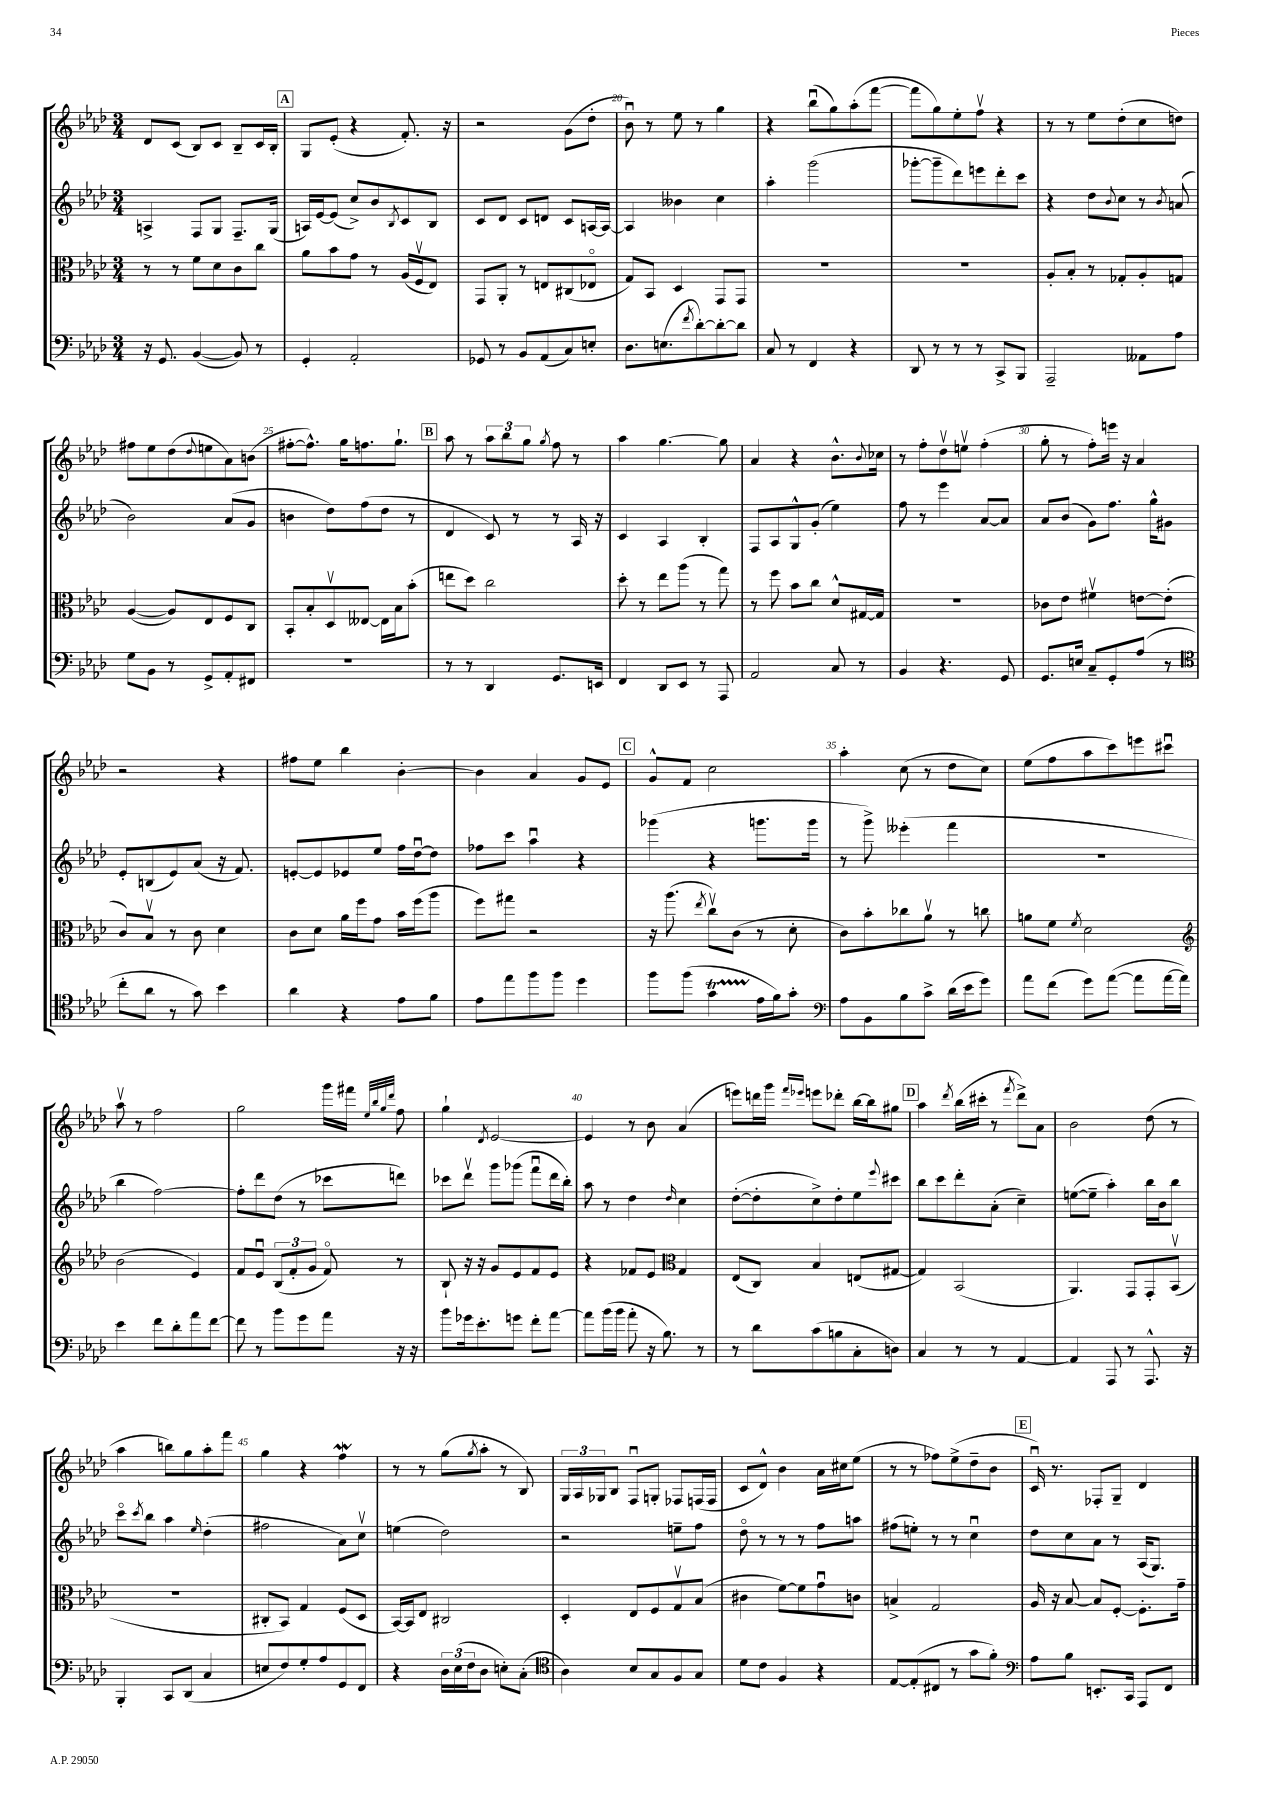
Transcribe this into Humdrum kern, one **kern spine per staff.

**kern	**kern	**kern	**kern
*staff4	*staff3	*staff2	*staff1
*clefF4	*clefC3	*clefG2	*clefG2
*k[b-e-a-d-]	*k[b-e-a-d-]	*k[b-e-a-d-]	*k[b-e-a-d-]
*M3/4	*M3/4	*M3/4	*M3/4
16r	8r	4A^	8d-
8.GG	.	.	.
.	8r	.	(8c
([4BB-	8f	8F	8B-)
.	8d-	8G	8c
8BB-])	8c	8.F~	8B-~
8r	8cc	.	16c
.	.	(16G	16B-'
=	=	=	=
4GG'	8a-	16A)	8G
.	.	[16e-	.
.	8b-	(8e-]	(8e-'
2AA-'	8g	8cc^)	4r
.	8r	8b-	.
.	.	8qB-	.
.	(16A-	8c	8.f')
.	16Fv	.	.
.	8E-)	8B-	.
.	.	.	16r
=	=	=	=
8GG-	8GG	8c	2r
8r	8AA-'	8d-	.
8BB-	8r	8c	.
(8AA-	8E	8d	.
8C)	(8C#	8c	(8g
8E'	8E-o	[16A	8dd-'
.	.	16A_	.
=	=	=	=
8.D-	8G)	4A]	8b-u)
.	8BB-	.	8r
(8.E	.	.	.
.	4D-	4b--	8ee-
8qf	.	.	.
[8d-')	.	.	8r
8d-'_	8GG	4cc	4gg
8d-]	8GG	.	.
=	=	=	=
8C	2.r	4aa-'	4r
8r	.	.	.
4FF	.	(2ggg	(8bb-u
.	.	.	8gg)
4r	.	.	(8aa-'
.	.	.	[8fff
=	=	=	=
8DD-	2.r	[8ggg-'	8fff]
8r	.	8ggg-~]	8gg)
8r	.	8ddd-)	8ee-'
8r	.	8eee	8ffv
8CC^	.	8ddd-'	4r
8BBB-	.	8ccc	.
=	=	=	=
2AAA-~	8A-'	4r	8r
.	8B-'	.	8r
.	8r	8dd-	8ee-
.	.	8qqb-	.
.	8G-'	8cc	(8dd-'
8AA--	8A-'	8r	8cc
.	.	8qb-	.
8A-	8G	(8a	8dd)
=	=	=	=
8G	([4A-	2b-)	8ff#
8BB-	.	.	8ee-
8r	8A-])	.	(8dd-
.	.	.	8qqdd-
8GG^	8E-	.	8ee
8AA-'	8F	(8a-	8a-)
8FF#	8C	8g	(8b
=	=	=	=
2.r	8BB-'	4b	[8ff#'
.	8B-'	.	8.ff#^^])
.	8D-v	8dd-)	.
.	.	.	16gg
.	[8E--	(8ff	8.ff
.	16E--]	8dd-	.
.	16B-	.	8.gg`
.	(8b-'	8r	.
=	=	=	=
8r	8ee	4d-	8aa-
8r	8dd-)	.	8r
4DD-	2cc	8c)	12aa-
.	.	.	12bb-
.	.	8r	.
.	.	.	12gg
.	.	.	8qgg
8.GG	.	8r	8ff
.	.	16A-	8r
16EE	.	16r	.
=	=	=	=
4FF	8dd-'	4c	4aa-
.	8r	.	.
8DD-	8ee-	4A-	[4.gg
8EE-	(8aa-	.	.
8r	8r	4B-'	.
8AAA-	8gg)	.	8gg]
=	=	=	=
2AA-	8r	8F	4a-
.	8ff	8A-	.
.	8b-	8G^^	4r
.	8cc	(8g'	.
8C	8d-^^	4ee-)	8.b-^^
8r	[16G#	.	.
.	.	.	8qqb-
.	16G#]	.	16cc-
=	=	=	=
4BB-	2.r	8ff	8r
.	.	8r	8ff'
4.r	.	4eee-	8dd-v
.	.	.	8eev
.	.	[8a-	(4ff'
8GG	.	8a-]	.
=	=	=	=
8.GG	8c-	8a-	8gg'
.	8e-	(8b-	8r
16E	.	.	.
8C~	4f#v	8g)	8ff')
8GG'	.	8.ff	16eee
.	.	.	16r
(8A-	[8e	.	4a-
.	.	16gg^^	.
8r	(8e']	8g#	.
=	=	=	=
*clefC4	*	*	*
8cc'	8c)	8e-'	2r
8a-	8B-v	(8B	.
8r	8r	8e-)	.
8g)	8c	(8a-	.
4b-	4d-	16r	4r
.	.	8.f)	.
=	=	=	=
4a-	8c	[8e'	8ff#
.	8d-	8e]	8ee-
4r	16a-	8e-	4bb-
.	16ff	.	.
.	8g	8ee-	.
8e-	16b-	16ff	[4b-'
.	(16ff	[16dd-u	.
8f	8aa-	8dd-]	.
=	=	=	=
8e-	8ff)	8ff-	4b-]
8ee-	8gg#	8ccc	.
8ff	2r	4aa-u	4a-
8ff	.	.	.
4dd-	.	4r	8g
.	.	.	8e-
=	=	=	=
8ff	16r	(4ggg-	8g^^
.	(8.aa-	.	.
(8ff	.	.	8f
.	8qee-	.	.
4g	8ccv)	4r	2cc
.	(8c	.	.
16e-	8r	8.ggg	.
16f)	.	.	.
8g'	8d-'	.	.
.	.	16ggg	.
=	=	=	=
*clefF4	*	*	*
8A-	8c)	8r	4aa-'
8BB-	8b-'	8ggg^)	.
8B-	8cc-	(4eee--'	(8cc
8c^	8a-v	.	8r
(16d-	8r	4fff	8dd-
16e-	.	.	.
8g)	8cc	.	8cc)
=	=	=	=
8a-	8a	2.r	(8ee-
(8f	8f	.	8ff
.	8qf	.	.
8g)	2d-	.	8aa-
([8a-	.	.	8ccc)
8a-]	.	.	8eee
[16a-	.	.	8ccc#u
16a-])	.	.	.
=	=	=	=
*	*clefG2	*	*
4e-	(2b-	4bb-	8aa-v
.	.	.	8r
8f	.	[2ff)	2ff
8d-'	.	.	.
8a-	4e-)	.	.
[8f	.	.	.
=	=	=	=
8f]	8f	8ff']	2gg
8r	8e-u	8ddd-	.
8b-	(12B-	(8dd-	.
.	12f'	.	.
8g	.	8r	.
.	12g	.	.
8a-	8fo)	8ccc-	16ggg
.	.	.	16fff#
.	.	.	32qqee-
.	.	.	32qqbb-
.	.	.	32qqgg
.	.	.	32qqddd-
16r	8r	8ddd)	8ff
16r	.	.	.
=	=	=	=
8b-	8B-`	8ccc-	4gg`
16g-	16r	8ddd-v	.
8.e-'	16r	.	.
.	.	.	8qd-
.	8g	8ggg	[2e-
8g	8e-	(8ggg-	.
8f'	8f	8fffu	.
[8a-	8e-	16ddd-	.
.	.	16bb-')	.
=	=	=	=
8a-]	4r	8aa-	4e-]
(16b-	.	8r	.
16b-	.	.	.
8a-'	8f-	4dd-	8r
16r	8e-	.	8b-
8.B-)	.	.	.
*	*clefC3	*	*
.	.	16qqdd-	.
.	4G	4cc	(4a-
8r	.	.	.
=	=	=	=
8r	(8E-	([8dd-'	8eee)
8d-	8C)	8dd-']	16ddd
.	.	.	16ggg
.	.	.	16qqfff
.	.	.	16qqeee-
(8c	4B-	8cc^)	8eee
8B	.	8dd-'	8ddd-'
8C'	(8E	8ee-	[16bb-
.	.	.	16bb-]
.	.	8qqeee-	.
8D)	[8G#	8ccc#	8gg#
=	=	=	=
4C	4G#])	8bb-	4aa-
.	.	8ccc	.
.	.	.	8qddd-
8r	(2BB-	8ddd-'	(16bb-
.	.	.	16ccc#'
8r	.	(8a-'	8r
.	.	.	8qfff
[4AA-	.	4cc~)	8ddd-^)
.	.	.	8a-
=	=	=	=
4AA-]	4.AA-)	([8ee	2b-
.	.	8ee~]	.
8AAA-	.	4aa-')	.
8r	8GG	.	.
8.AAA-^^	8GG'	16bb-	(8dd-
.	.	16b-	.
.	(8BB-v	8bb-	8r
16r	.	.	.
=	=	=	=
4BBB-'	2.r	8ccco	4aa-
.	.	8qccc	.
.	.	8bb-	.
8CC	.	4aa-	8bb)
(8DD-	.	.	8gg
.	.	16qqee-	.
4C	.	(4dd-'	8aa-'
.	.	.	8fff
=	=	=	=
8E	8C#'	2ff#	4gg
8F)	8BB-)	.	.
8G'	4G	.	4r
8A-	.	.	.
8GG	(8F	8a-)	4ff
8FF	8D-	8ccv	.
=	=	=	=
4r	[16BB-)	(4ee	8r
.	16BB-]	.	.
.	8E-	.	8r
24D-	2C#	2dd-)	(8gg
(24E-	.	.	.
24F	.	.	.
.	.	.	8qgg
8D-	.	.	8aa-'
8E')	.	.	8r
(8C'	.	.	8B-)
=	=	=	=
*clefC4	*	*	*
4A-)	4D-'	2r	24G
.	.	.	24A-
.	.	.	24G-
.	.	.	8B-
8B-	8E-	.	8Fu
8G	8F	.	8G'
8F	8Gv	8ee~	8F-
8G	(8B-	8ff	(16F
.	.	.	16F
=	=	=	=
8d-	4c#	8dd-o	8c
8c	.	8r	8d-^^)
4F	[8f)	8r	4b-
.	8f]	8r	.
4r	8gu	8ff	16a-
.	.	.	16cc#
.	8c	8aa	(8ee-
=	=	=	=
[8E-	4B^	(8ff#	8r
(8E-']	.	8ee')	8r
8C#	2G	8r	8ff-)
8r	.	8r	(8ee-^
8g	.	4ccu	8dd-~
8f')	.	.	8b-
=	=	=	=
*clefF4	*	*	*
8A-	16A-	8dd-	16cu)
.	16r	.	8.r
8B-	[8B-	8cc	.
8.EE'	8B-]	8a-	8F-'
.	[8F'	8r	8G~
16CC	.	.	.
8AAA-	8.F']	(16A-	4d-
.	.	8.G)	.
8FF	.	.	.
.	16g~	.	.
==	==	==	==
*-	*-	*-	*-
